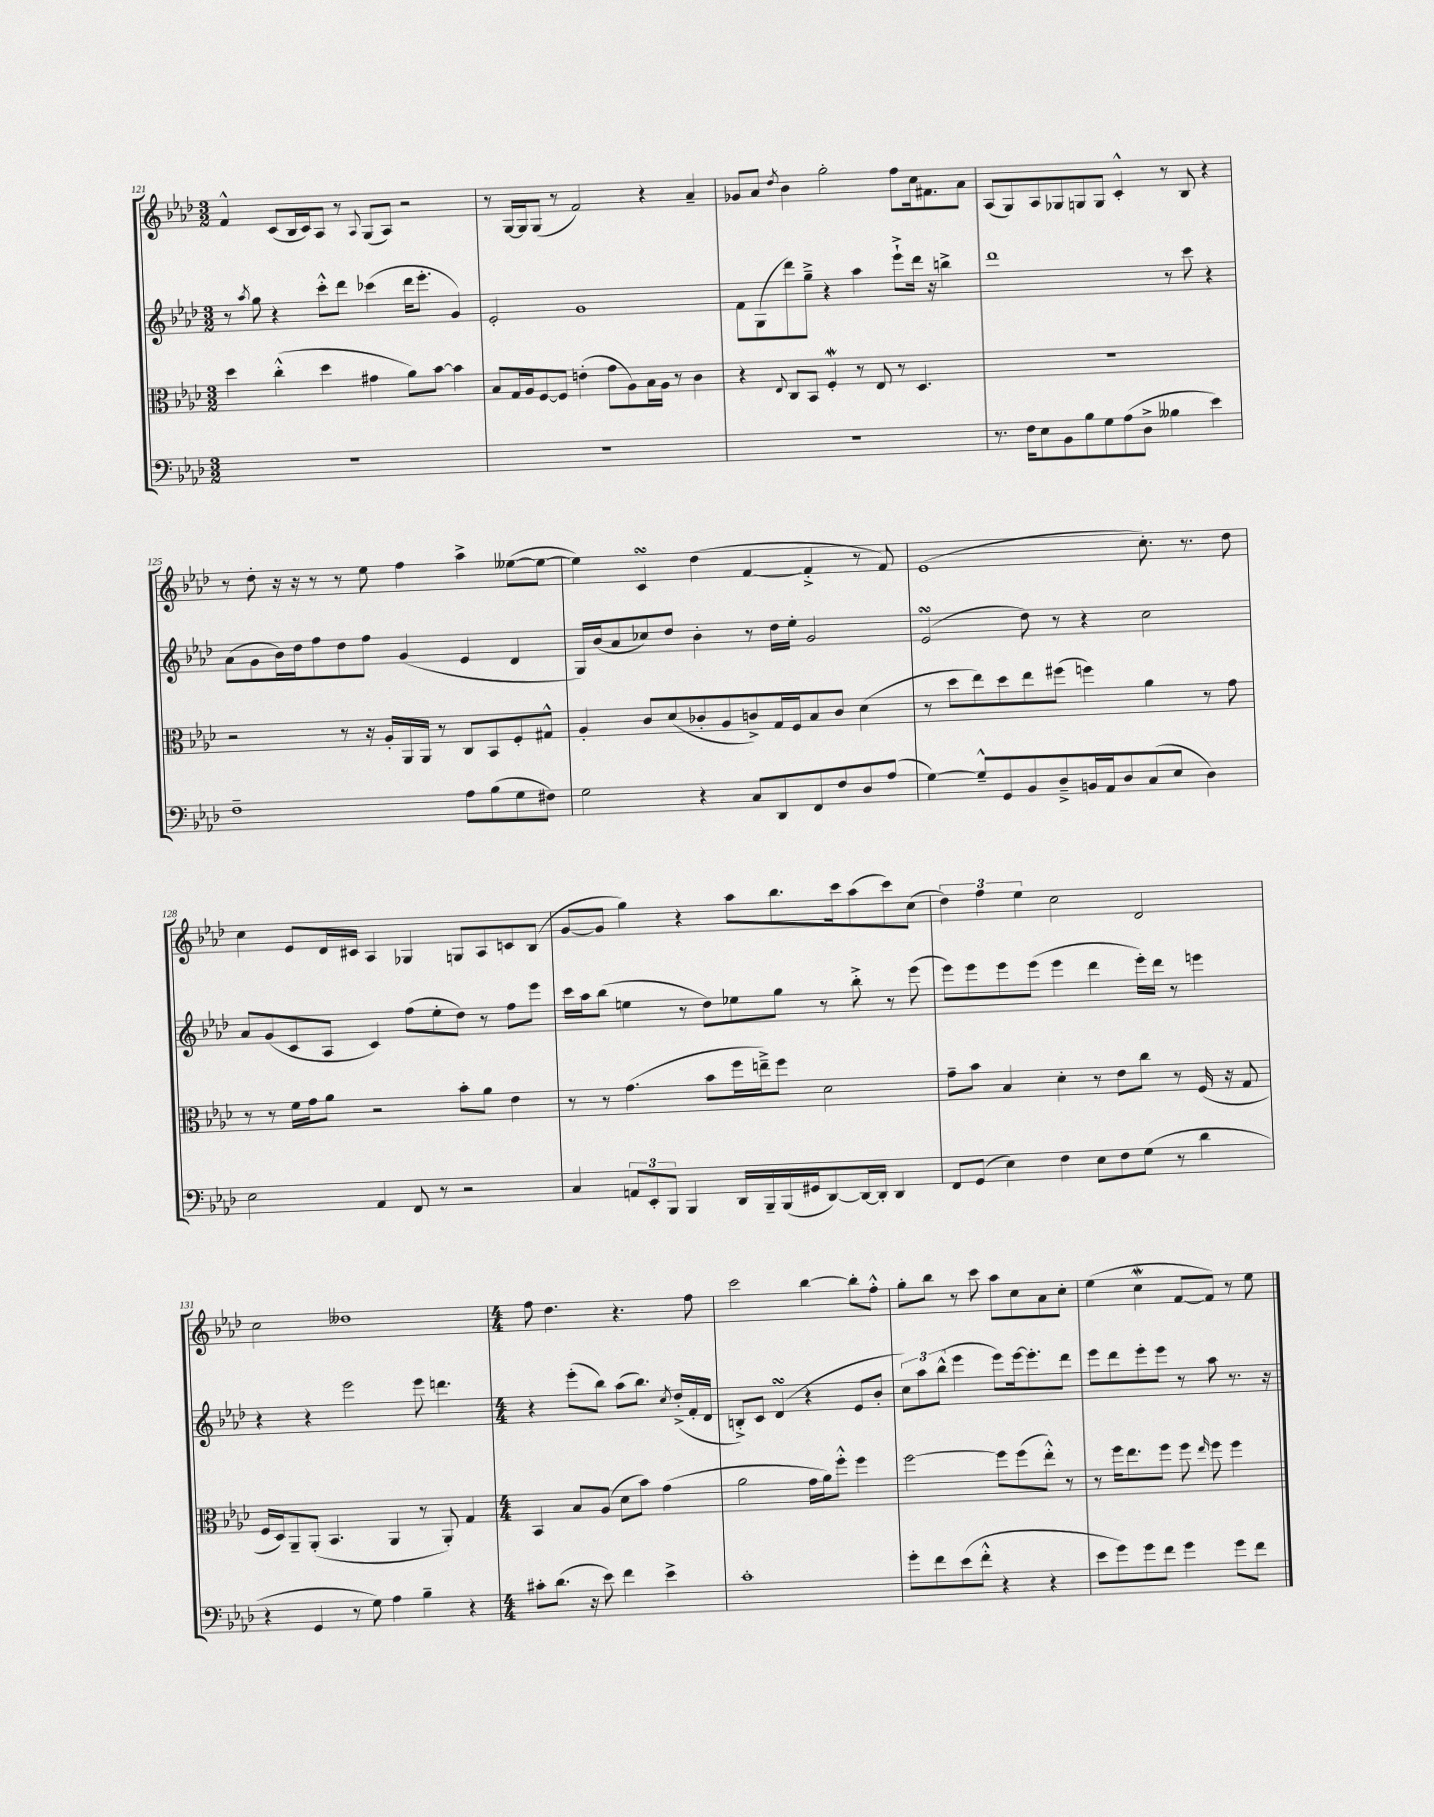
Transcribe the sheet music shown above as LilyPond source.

<<
\new StaffGroup <<
\new Staff = "s0" {
    \clef treble \key aes \major \numericTimeSignature \time 3/2
    \autoBeamOff f'4-^ c'8[( bes16 c'16) aes8] r8 \appoggiatura { aes8 } g8[( aes8]) r2 |
    r8 g16[~ g16 g8]( r8 f'2) r4 aes'4-- |
    ges'8[ aes'8] \acciaccatura { des''8 } bes'4 g''2-. f''8[ c''16 fis'8. aes'8] |
    aes8[( g8) aes8 ges8 g8 g8] c'4-.-^ r8 bes8 r4 |
    r8 des''8-. r16 r16 r8 r8 ees''8 f''4 aes''4-> eeses''8[~( eeses''8]~ |
    eeses''4) c'4\turn des''4( f'4~ f'4-.-> r8 f'8) |
    ees'1( c''8.-.) r8. des''8 |
    c''4 ees'8[ des'16 cis'16] aes4 ges4 g8[ aes8 c'8 bes8]( |
    g'8[~ g'8] g''4) r4 aes''8[ bes''8. c'''16 aes''8( c'''8) c''8]( |
    \tuplet 3/2 { des''4) f''4 ees''4 } c''2 des'2 |
    c''2 deses''1 |
    \numericTimeSignature \time 4/4 f''8 des''4. r4. f''8 |
    c'''2 bes''4~ bes''8[-. f''8]-.-^ |
    g''8[-. bes''8] r8 c'''8 aes''8[ c''8 aes'8 c''8]-. |
    ees''4( c''4\mordent f'8[~ f'8]) r8 ees''8 \bar "|." |
}
\new Staff = "s1" {
    \clef treble \key aes \major \numericTimeSignature \time 3/2
    \autoBeamOff r8 \acciaccatura { aes''8 } g''8 r4 c'''8[-.-^ des'''8] ces'''4( des'''16[ ees'''8.]-. g'4) |
    ees'2-. g'1 |
    f'8[ g8( des'''8) g''8]---> r4 aes''4 ees'''8[-!-> des'''16] r16 b''4-> |
    des'''1 r8 c'''8 r4 |
    aes'8[( g'8 bes'16) des''16 f''8 des''8 f''8] g'4( ees'4 des'4 |
    g16[) bes'16( aes'8 ces''8) des''8] bes'4-. r8 des''16[ ees''16]-. g'2 |
    ees'2\turn( des''8) r8 r4 c''2 |
    aes'8[ g'8( c'8 aes8] c'4) f''8[( ees''8-. des''8]) r8 f''8[ ees'''8] |
    c'''16[ aes''16 bes''8]( e''4 r8 des''8[) ees''8 g''8] r8 bes''8-.-> r8 ees'''8( |
    ees'''8[) ees'''8 ees'''8 ees'''8]( ees'''4 des'''4 ees'''16[-.) des'''16] r8 e'''4 |
    r4 r4 ees'''2 ees'''8 d'''4. |
    \numericTimeSignature \time 4/4 r4 ees'''8[-.( bes''8]) aes''8[( bes''8.]) \acciaccatura { c''8 } des''16[-.->( f'16-. des'16] |
    b8[-.->) c'8] des'4\turn( r4 ees'8[ bes'8]-. |
    \tuplet 3/2 { c''8[) aes''8 bes''8]-^( } ees'''4 ees'''8[) ees'''16~ ees'''8.-. des'''8] |
    ees'''8[ des'''8 ees'''8-. ees'''8] r8 aes''8 r8. r16 \bar "|." |
}
\new Staff = "s2" {
    \clef alto \key aes \major \numericTimeSignature \time 3/2
    \autoBeamOff des''4 c''4-.-^( des''4 gis'4 aes'8[) bes'8]~ bes'4 |
    bes8[ g16 aes16 f8~ f8] e'4-.( g'8[ aes8) bes16 aes16] r8 c'4 |
    r4 \appoggiatura { ees8 } c8[ bes,8] f4-.\mordent r8 ees8 r8 des4. |
    R1. |
    r2 r8 r16 aes16[-. aes,16 aes,16] r8 c8[ bes,8 f8-. gis8]-^ |
    aes4-. c'8[ des'8( ces'8-. aes8 c'8->) g16 f16 bes8 c'8] des'4( |
    r8 des''8[ ees''8) des''8 ees''8 fis''8]( f''4) aes'4 r8 g'8 |
    r8 r8 f'16[ g'16 aes'8] r2 bes'8[-. aes'8] ees'4 |
    r8 r8 g'4.( bes'8[ f''16 e''16--->) f''8] des'2 |
    g'8[-- bes'8] bes4 des'4-. r8 ees'8[ c''8] r8 f16( r16 g8 |
    f16[ des16) aes,8-- aes,8]-.( bes,4. aes,4 r8 aes,8-.) g4 |
    \numericTimeSignature \time 4/4 bes,4 bes8[ aes8]( des'8[ bes'8]) g'4( |
    aes'2 g'16[ aes'16) f''8]-.-^ f''4 |
    f''2~ f''8[ f''8( ees''8]-.-^) r8 |
    r8 f''16[ ees''8. f''8] f''8 \grace { ees''16 } f''8 f''4 \bar "|." |
}
\new Staff = "s3" {
    \clef bass \key aes \major \numericTimeSignature \time 3/2
    \autoBeamOff R1. |
    R1. |
    R1. |
    r8. f16[ ees8 bes,8 bes8 g8 aes8( des8]-> beses4 ees'4) |
    f1-- aes8[ bes8( g8 fis8]) |
    g2 r4 c8[ des,8 f,8 f8 des8 aes8]( |
    g4~) g8[---^ g,8 bes,8 des8---> b,16 aes,16 des8 c8( ees8] des4) |
    ees2 aes,4 f,8 r8 r2 |
    c4 \tuplet 3/2 { a,8[ ees,8-. bes,,8] } bes,,4 des,16[ bes,,16-- bes,,16( gis,16 des,8~) des,16~ des,16]-. des,4 |
    f,8[ g,8]( ees4) f4 ees8[ f8 g8]( r8 des'4 |
    r4 g,4 r8 g8) aes4 bes4-- r4 |
    \numericTimeSignature \time 4/4 cis'8[-. des'8.]( r16 ees'8) f'4 ees'4-> |
    c'1-. |
    g'8[-. f'8 ees'8( f'8]-.-^ r4 r4 |
    ees'8[ g'8) g'8 f'8] g'4 g'8[ f'8] \bar "|." |
}
>>
>>
\layout { \context { \Score currentBarNumber = #121 } }
